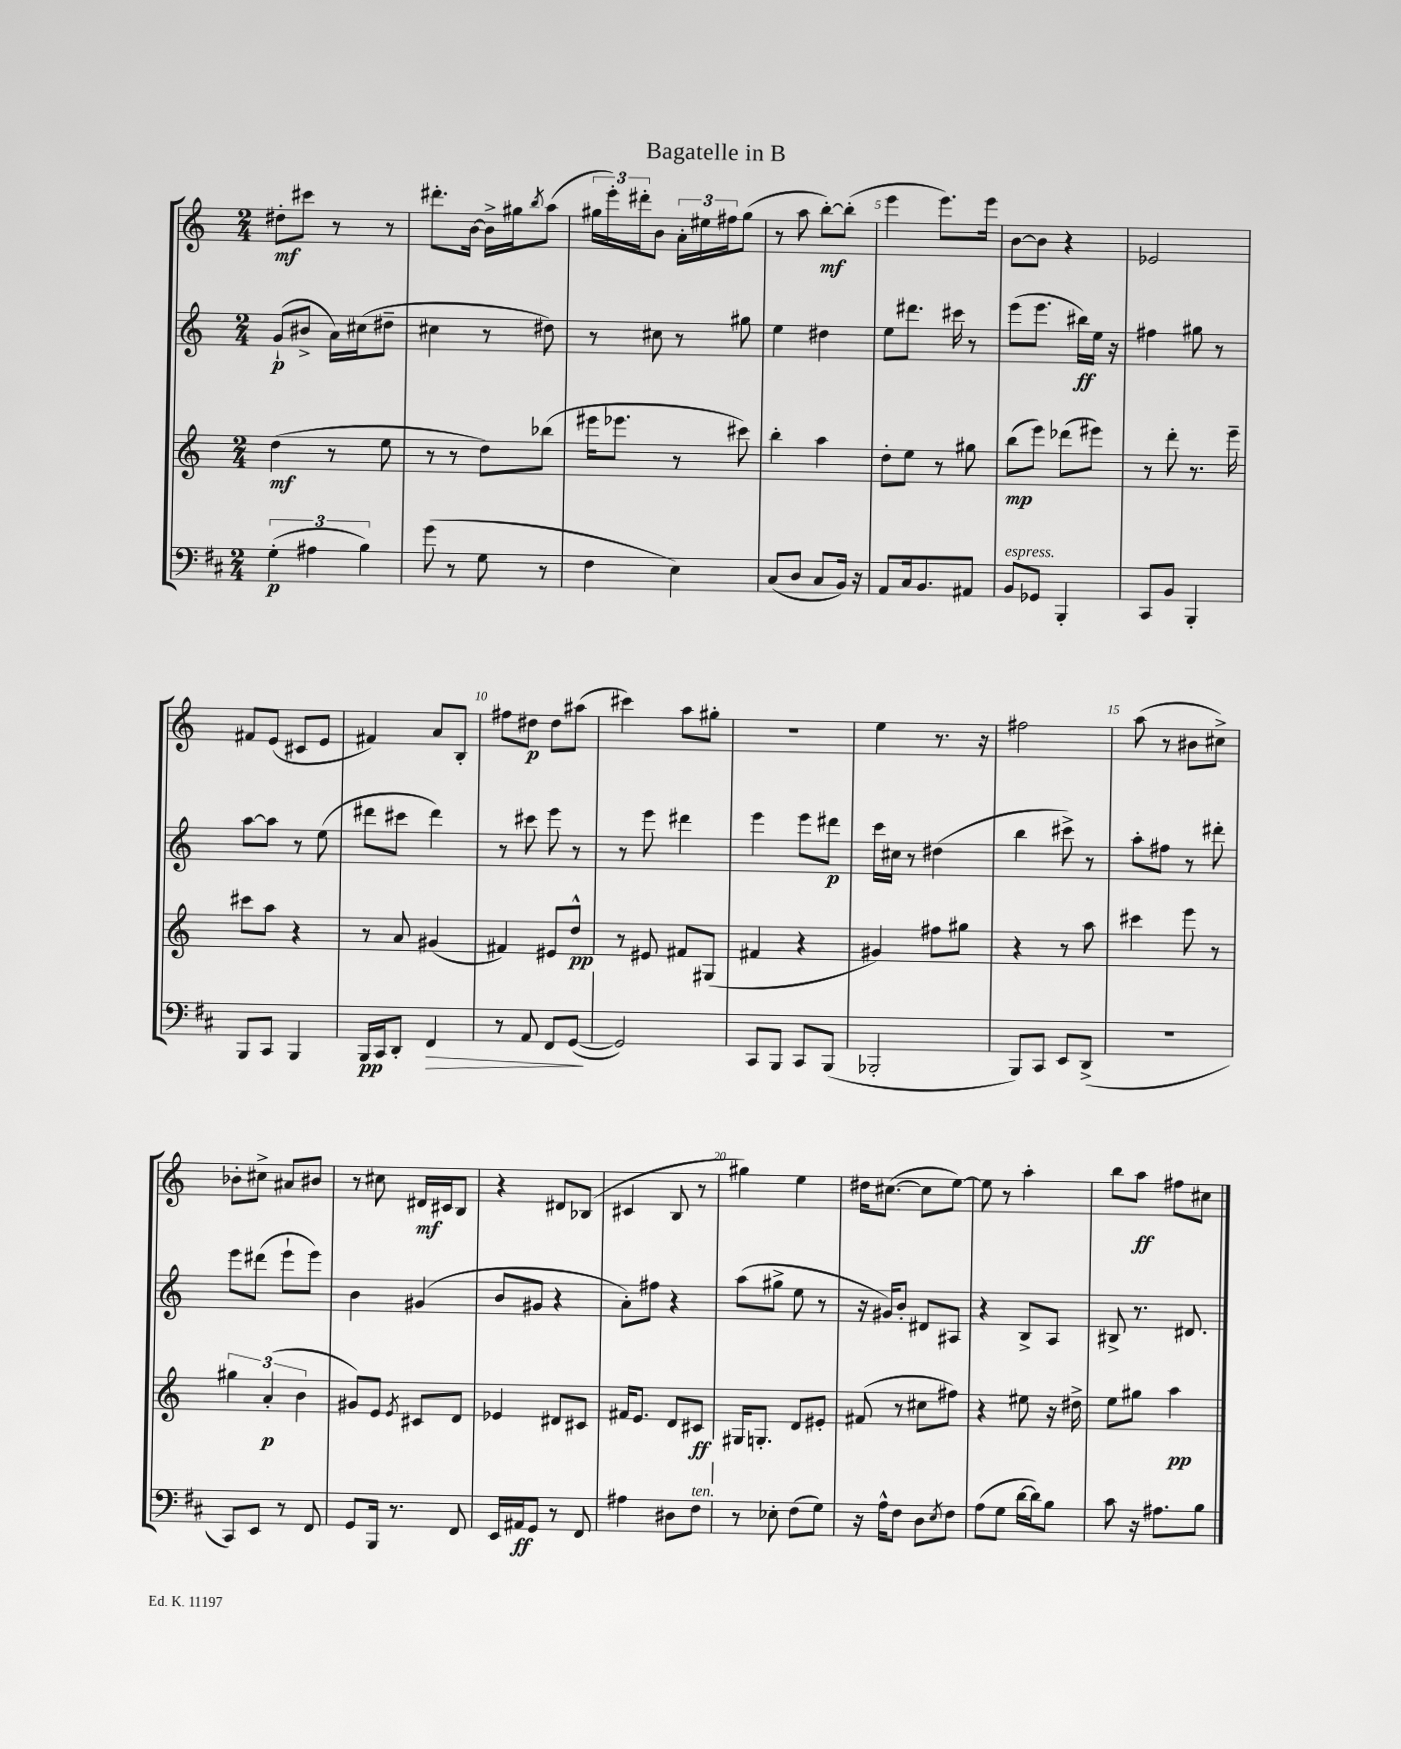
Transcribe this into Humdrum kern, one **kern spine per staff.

**kern	**dynam	**kern	**dynam	**kern	**dynam	**kern	**dynam
*part4	*part4	*part3	*part3	*part2	*part2	*part1	*part1
*staff4	*staff4	*staff3	*staff3	*staff2	*staff2	*staff1	*staff1
*clefF4	*	*clefG2	*	*clefG2	*	*clefG2	*
*k[f#c#]	*	*k[]	*	*k[]	*	*k[]	*
*M2/4	*	*M2/4	*	*M2/4	*	*M2/4	*
=1	=1	=1	=1	=1	=1	=1	=1
(6G'\	p	(4dd\	mf	(8g`/L	p	8dd#X'\L	mf
.	.	.	.	8b#X^/J	.	8ccc#X\J	.
6A#X\	.	.	.	.	.	.	.
.	.	8r	.	16a\LL)	.	8r	.
.	.	.	.	(16cc#X\J	.	.	.
6B\)	.	.	.	.	.	.	.
.	.	8ee\	.	8dd#X~\J	.	8r	.
=2	=2	=2	=2	=2	=2	=2	=2
(8g\	.	8r	.	4cc#X\	.	8.ddd#X'\L	.
8r	.	8r	.	.	.	.	.
.	.	.	.	.	.	[16b\Jk	.
8G\	.	8dd\L)	.	8r	.	16b^\LL]	.
.	.	.	.	.	.	16gg#X\J	.
.	.	.	.	.	.	8qbb/	.
8r	.	(8bb-X\J	.	8dd#X\)	.	(8aa\J	.
=3	=3	=3	=3	=3	=3	=3	=3
4F#\	.	16eee#X\KL	.	8r	.	24gg#X\LL	.
.	.	.	.	.	.	24eee'\)	.
.	.	8.eee-X\J	.	.	.	.	.
.	.	.	.	.	.	24ddd#X'\J	.
.	.	.	.	8cc#X\	.	8b\J	.
4E\)	.	8r	.	8r	.	24a'\LL	.
.	.	.	.	.	.	24ee#X\	.
.	.	.	.	.	.	24ff#X\J	.
.	.	8ccc#X\)	.	8gg#X\	.	(8gg#\J	.
=4	=4	=4	=4	=4	=4	=4	=4
(8C#/L	.	4bb'\	.	4ee\	.	8r	.
8D/J	.	.	.	.	.	8aa\	.
8C#/L	.	4aa\	.	4dd#X\	.	[8bb'\L)	mf
16BB/Jk)	.	.	.	.	.	(8bb'\J]	.
16r	.	.	.	.	.	.	.
=5	=5	=5	=5	=5	=5	=5	=5
8AA/L	.	8dd'\L	.	8ee\L	.	4eee\	.
16C#/k	.	8ee\J	.	8.ddd#X\J	.	.	.
8.BB/	.	.	.	.	.	.	.
.	.	8r	.	.	.	8.eee\L)	.
.	.	.	.	16ccc#X\	.	.	.
8AA#X/J	.	8gg#X\	.	8r	.	.	.
.	.	.	.	.	.	16eee\Jk	.
=6	=6	=6	=6	=6	=6	=6	=6
!LO:TX:a:i:t=espress.	!	!	!	!	!	!	!
8BB/L	.	(8bb\L	mp	(8eee\L	.	[8b\L	.
8GG-X/J	.	8eee\J)	.	8.eee\J	.	8b\J]	.
4BBB'/	.	(8ddd-X\L	.	.	.	4r	.
.	.	.	.	16bb#X\LL)	ff	.	.
.	.	8eee#X\J)	.	16ee\JJ	.	.	.
.	.	.	.	16r	.	.	.
=7	=7	=7	=7	=7	=7	=7	=7
8CC#/L	.	8r	.	4ff#X\	.	2e-X/	.
8BB/J	.	8ddd'\	.	.	.	.	.
4BBB'/	.	8.r	.	8gg#X\	.	.	.
.	.	.	.	8r	.	.	.
.	.	16eee~\	.	.	.	.	.
!!LO:LB:g=z
=8	=8	=8	=8	=8	=8	=8	=8
8BBB/L	.	8ccc#X\L	.	[8aa\L	.	8f#X/L	.
8CC#/J	.	8aa\J	.	8aa\J]	.	(8e/J	.
4BBB/	.	4r	.	8r	.	8c#X/L	.
.	.	.	.	(8ee\	.	8e/J	.
=9	=9	=9	=9	=9	=9	=9	=9
16BBB/LL	pp	8r	.	8ddd#X\L	.	4f#X/)	.
16CC#/J	.	.	.	.	.	.	.
8DD'/J	.	8a/	.	8ccc#X\J	.	.	.
!	!LO:HP:b	!	!	!	!	!	!
4FF#/	>	(4g#X/	.	4ddd#\)	.	8a/L	.
.	.	.	.	.	.	8B'/J	.
=10	=10	=10	=10	=10	=10	=10	=10
8r	.	4f#X/)	.	8r	.	8ff#X\L	.
8AA/	.	.	.	8ccc#X\	.	8dd#X\J	p
8FF#/L	.	8e#X/L	.	8eee\	.	8dd#\L	.
([8GG/J	.	8dd^^/J	pp	8r	.	(8aa#X\J	.
.	]	.	.	.	.	.	.
=11	=11	=11	=11	=11	=11	=11	=11
2GG/])	.	8r	.	8r	.	4ccc#X\)	.
.	.	8e#X/	.	8eee\	.	.	.
.	.	8f#X/L	.	4ddd#X\	.	8aa\L	.
.	.	(8G#X/J	.	.	.	8gg#X'\J	.
=12	=12	=12	=12	=12	=12	=12	=12
8CC#/L	.	4f#X/	.	4eee\	.	2r	.
8BBB/J	.	.	.	.	.	.	.
8CC#/L	.	4r	.	8eee\L	.	.	.
(8BBB/J	.	.	.	8ddd#X\J	p	.	.
=13	=13	=13	=13	=13	=13	=13	=13
2BBB-X'/	.	4g#X/)	.	16ccc\LL	.	4ee\	.
.	.	.	.	16cc#X\JJ	.	.	.
.	.	.	.	8r	.	.	.
.	.	8ff#X\L	.	(4dd#X\	.	8.r	.
.	.	8gg#X\J	.	.	.	.	.
.	.	.	.	.	.	16r	.
=14	=14	=14	=14	=14	=14	=14	=14
8BBB/L)	.	4r	.	4bb\	.	2ff#X\	.
8CC#/J	.	.	.	.	.	.	.
8EE/L	.	8r	.	8ccc#X^\)	.	.	.
(8DD^/J	.	8aa\	.	8r	.	.	.
=15	=15	=15	=15	=15	=15	=15	=15
2r	.	4ccc#X\	.	8aa'\L	.	(8aa\	.
.	.	.	.	8ff#X\J	.	8r	.
.	.	8eee\	.	8r	.	8b#X\L	.
.	.	8r	.	8ddd#X'\	.	8cc#X^\J)	.
!!LO:LB:g=z
=16	=16	=16	=16	=16	=16	=16	=16
8CC#/L)	.	6gg#X\	.	8eee\L	.	8b-X'\L	.
8EE/J	.	.	.	(8ddd#X\J	.	8cc#X^\J	.
.	.	(6a'/	p	.	.	.	.
8r	.	.	.	8eee`\L	.	8a#X/L	.
.	.	6b\	.	.	.	.	.
8FF#/	.	.	.	8eee\J)	.	8b#X/J	.
=17	=17	=17	=17	=17	=17	=17	=17
8GG/L	.	8g#X/L)	.	4b\	.	8r	.
16BBB/Jk	.	8e/J	.	.	.	8cc#X\	.
8.r	.	.	.	.	.	.	.
.	.	8qe/	.	.	.	.	.
.	.	8c#X/L	.	(4g#X/	.	16d#X/LL	mf
.	.	.	.	.	.	16c#X/J	.
8FF#/	.	8d/J	.	.	.	8B/J	.
=18	=18	=18	=18	=18	=18	=18	=18
16EE/LL	.	4e-X/	.	8b/L	.	4r	.
16AA#X/J	ff	.	.	.	.	.	.
8GG/J	.	.	.	8g#X/J	.	.	.
8r	.	8d#X/L	.	4r	.	8d#X/L	.
8FF#/	.	8c#X/J	.	.	.	(8B-X/J	.
=19	=19	=19	=19	=19	=19	=19	=19
4A#X\	.	16f#X/KL	.	8a'\L)	.	4c#X/	.
.	.	8.e/J	.	.	.	.	.
.	.	.	.	8ff#X\J	.	.	.
8D#X\L	.	8d/L	.	4r	.	8B/	.
!LO:TX:a:i:t=ten.	!	!	!	!	!	!	!
8F#\J	.	8c#X/J	ff	.	.	8r	.
=20	=20	=20	=20	=20	=20	=20	=20
8r	.	16G#X/KL	.	(8aa\L	.	4gg#X\)	.
.	.	8.Gn'/J	.	.	.	.	.
8E-X'\	.	.	.	8gg#X^\J	.	.	.
(8F#\L	.	8d/L	.	8ee\	.	4ee\	.
8G\J)	.	8e#X'/J	.	8r	.	.	.
=21	=21	=21	=21	=21	=21	=21	=21
16r	.	(8f#X/	.	16r	.	16dd#X\KL	.
16A^^\KL	.	.	.	16g#X/KL)	.	([8.cc#X\J	.
8F#\J	.	8r	.	8b'/J	.	.	.
8D\L	.	8cc#X\L	.	8d#X/L	.	8cc#\L]	.
8qE/	.	.	.	.	.	.	.
8F#\J	.	8ff#X\J)	.	8A#X/J	.	[8ee\J)	.
=22	=22	=22	=22	=22	=22	=22	=22
(8A\L	.	4r	.	4r	.	8ee\]	.
8G\J	.	.	.	.	.	8r	.
[16d\LL	.	8ee#X\	.	8B^/L	.	4aa'\	.
16d\J])	.	.	.	.	.	.	.
8B\J	.	16r	.	8A/J	.	.	.
.	.	16dd#X^\	.	.	.	.	.
=23	=23	=23	=23	=23	=23	=23	=23
8c#\	.	8ee\L	.	8B#X^/	.	8bb\L	.
16r	.	8gg#X\J	.	8.r	.	8aa\J	ff
8.A#X\L	.	.	.	.	.	.	.
.	.	4aa\	pp	.	.	8ff#X\L	.
.	.	.	.	8.d#X/	.	.	.
8B\J	.	.	.	.	.	8cc#X\J	.
==	==	==	==	==	==	==	==
*-	*-	*-	*-	*-	*-	*-	*-
